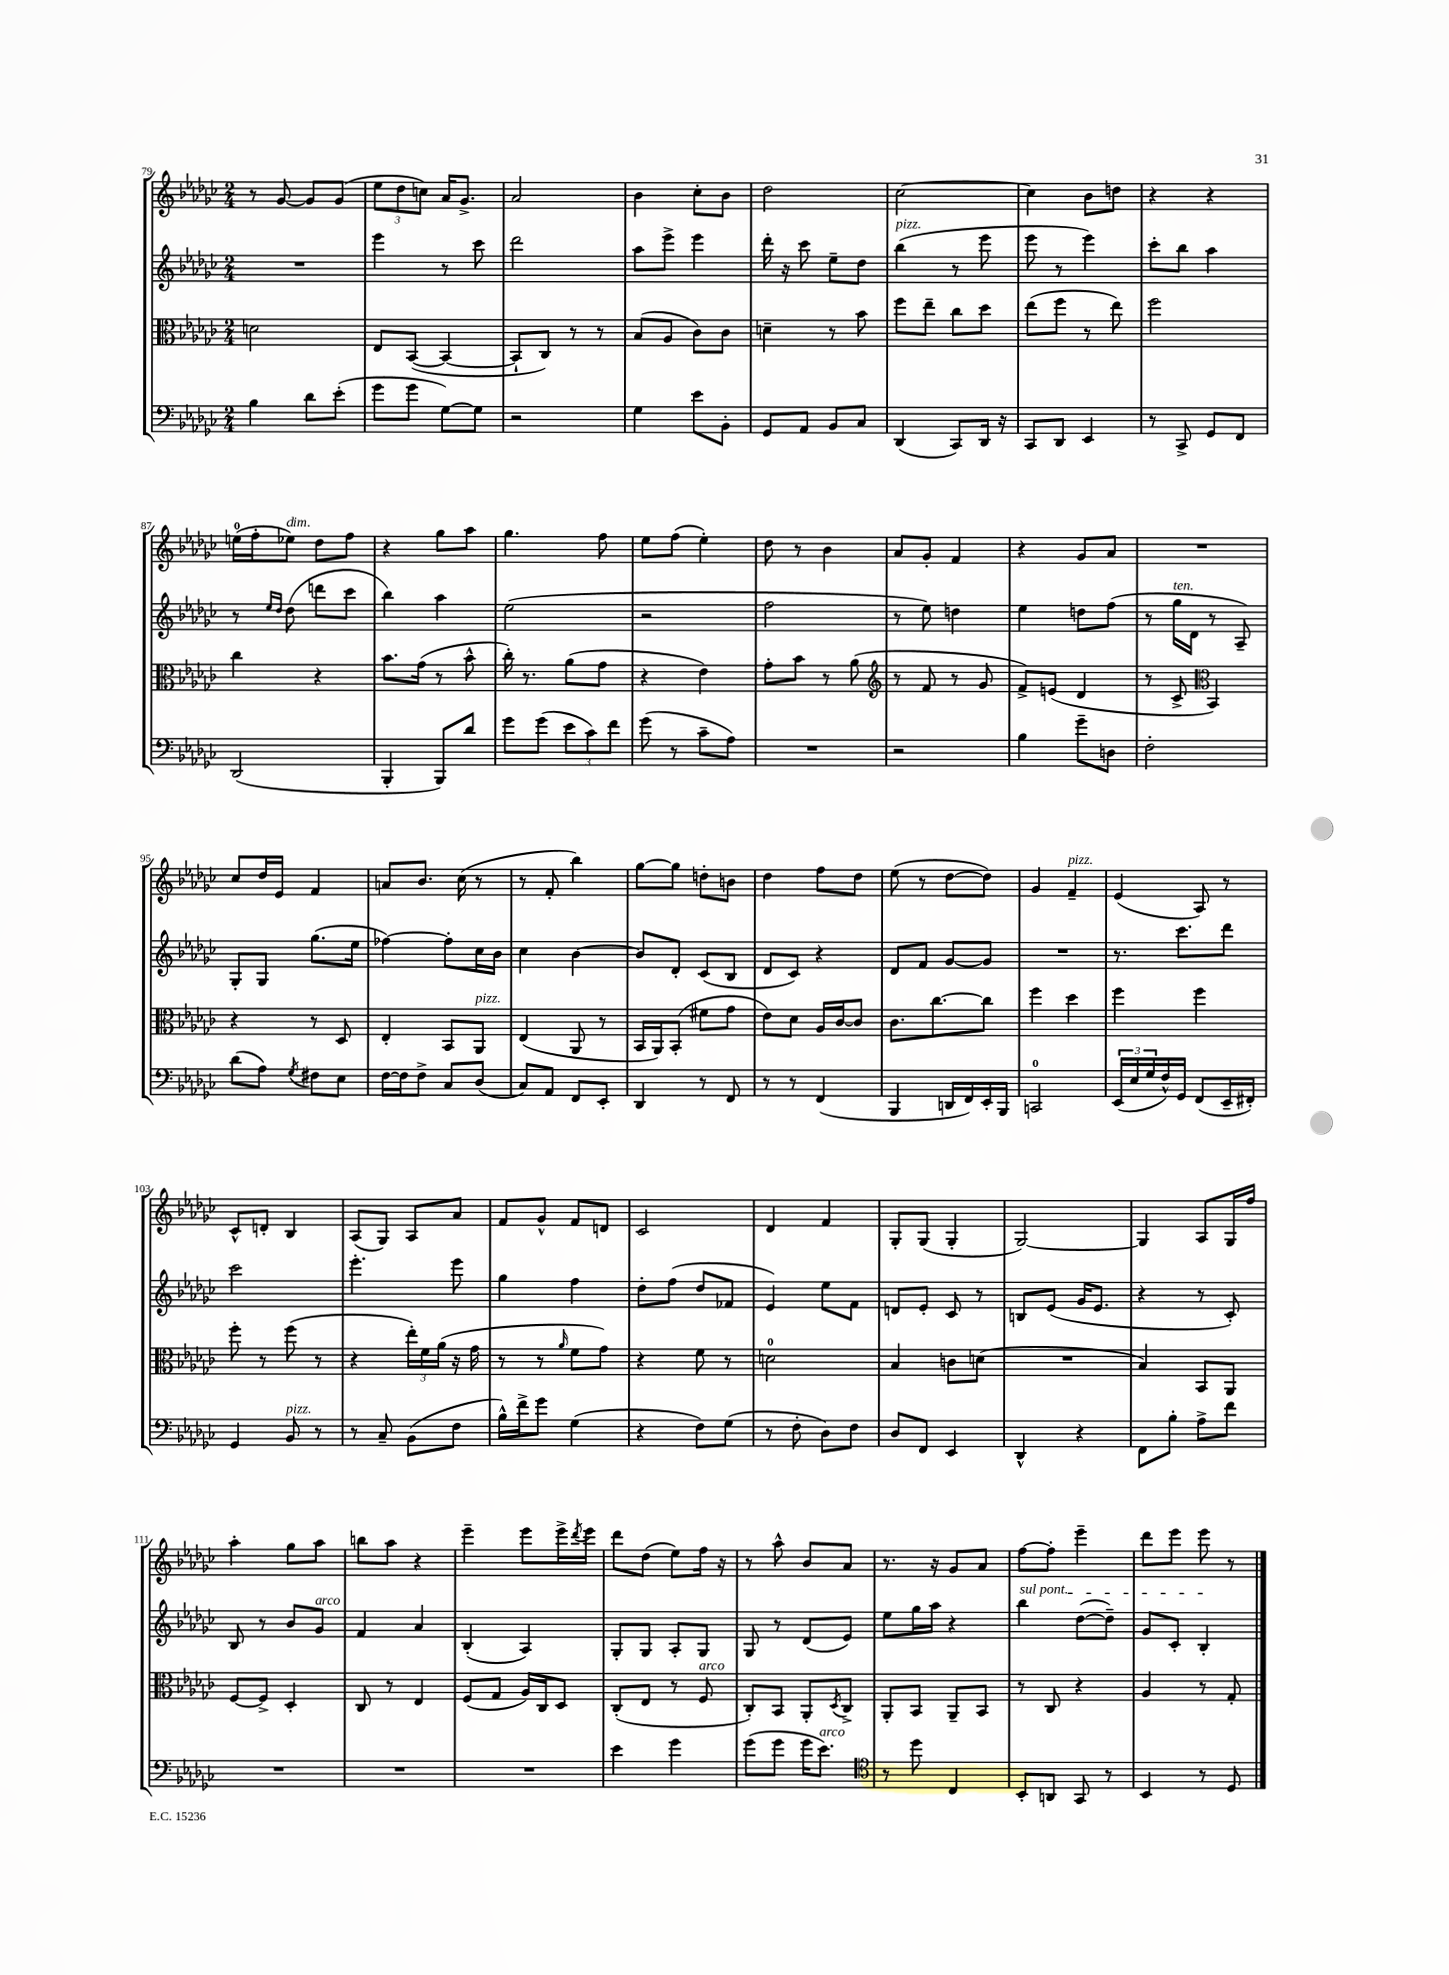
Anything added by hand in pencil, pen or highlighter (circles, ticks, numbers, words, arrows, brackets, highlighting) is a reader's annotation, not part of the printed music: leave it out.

**kern	**kern	**kern	**kern
*staff4	*staff3	*staff2	*staff1
*clefF4	*clefC3	*clefG2	*clefG2
*k[b-e-a-d-g-c-]	*k[b-e-a-d-g-c-]	*k[b-e-a-d-g-c-]	*k[b-e-a-d-g-c-]
*M2/4	*M2/4	*M2/4	*M2/4
4B-\	2d\	2r	8r
.	.	.	[8g-/
8d-\L	.	.	8g-/]L
(8e-'\J	.	.	(8g-/J
=	=	=	=
8g-\L	8E-/L	4eee-\	12ee-\L
.	.	.	12dd-\
8g-\J	([8BB-/J	.	.
.	.	.	12cc\J)
[8G-\L)	4BB-/_	8r	16a-/LK
.	.	.	8.g-^/J
8G-\]J	.	8ccc-\	.
=	=	=	=
2r	8BB-`/]L	2ddd-\	2a-/
.	8C-/J)	.	.
.	8r	.	.
.	8r	.	.
=	=	=	=
4G-\	(8B-/L	8aa-\L	4b-\
.	8A-/J	8eee-^\J	.
8e-\L	8c-\L)	4eee-\	8cc-'\L
8BB-'\J	8c-\J	.	8b-\J
=	=	=	=
8GG-/L	4d~\	16ddd-'\	2dd-\
.	.	16r	.
8AA-/J	.	8ccc-\	.
8BB-/L	8r	8ee-~\L	.
8C-/J	8b-\	8dd-\J	.
=	=	=	=
(4DD-/	8ff\L	(4bb-\	[2cc-\
.	8ee-~\J	.	.
8CC-/L)	8cc-\L	8r	.
16DD-/Jk	8dd-\J	8eee-\	.
16r	.	.	.
=	=	=	=
8CC-/L	(8ee-\L	8eee-\	4cc-\]
8DD-/J	8ff\J	8r	.
4EE-/	8r	4eee-\)	8b-\L
.	8ee-\)	.	8dd\J
=	=	=	=
8r	2ff\	8ccc-'\L	4r
8CC-^/	.	8bb-\J	.
8GG-/L	.	4aa-\	4r
8FF/J	.	.	.
=	=	=	=
(2DD-/	4cc-\	8r	(16ee\LL
.	.	.	16ff'\J
.	.	16qqee-/LL	.
.	.	16qqdd-/JJ	.
.	.	(8dd-\	8ee-\J)
.	4r	8ddd\L	8dd-\L
.	.	8ccc-\J	8ff\J
=	=	=	=
4BBB-'/	8.b-\L	4bb-\)	4r
.	(16g-\Jk	.	.
8BBB-/L)	8r	4aa-\	8gg-\L
8d-/J	8b-^^\	.	8aa-\J
=	=	=	=
8g-\L	16cc-'\)	(2ee-\	4.gg-\
.	8.r	.	.
(8g-\J	.	.	.
12e-\L	(8a-\L	.	.
12c-\)	.	.	.
.	8g-\J	.	8ff\
12f\J	.	.	.
=	=	=	=
(8g-\	4r	2r	8ee-\L
8r	.	.	(8ff\J
8c-~\L	4e-\)	.	4ee-'\)
8A-\J)	.	.	.
=	=	=	=
2r	8g-'\L	2ff\	8dd-\
.	8b-\J	.	8r
.	8r	.	4b-\
.	(8a-\	.	.
=	=	=	=
*	*clefG2	*	*
2r	8r	8r	8a-/L
.	8f/	8ee-\)	8g-'/J
.	8r	4dd\	4f/
.	8g-/	.	.
=	=	=	=
4B-\	8f^/L)	4ee-\	4r
.	(8e/J	.	.
8g-~\L	4d-/	8dd\L	8g-/L
8D\J	.	(8ff\J	8a-/J
=	=	=	=
2F'\	8r	8r	2r
.	8c-^/	16gg-\LL	.
.	.	16d-\JJ	.
*	*clefC3	*	*
.	4BB-/)	8r	.
.	.	8A-~/)	.
=	=	=	=
(8d-\L	4r	8G-'/L	8cc-/L
8A-\J)	.	8G-/J	16dd-/L
.	.	.	16e-/JJ
8qG-/	.	.	.
8F#\L	8r	(8.gg-\L	4f/
8E-\J	8D-/	.	.
.	.	16ee-\Jk	.
=	=	=	=
[16F\LL	4E-'/	[4ff-\)	8a/L
16F\]J	.	.	.
8F^\J	.	.	8.b-/J
8C-/L	8BB-/L	8ff-'\]L	.
.	.	.	(16cc-\
(8D-/J	8AA-/J	16cc-\L	8r
.	.	16b-\JJ	.
=	=	=	=
8C-/L)	(4E-/	4cc-\	8r
8AA-/J	.	.	8f'/
8FF/L	8AA-/	[4b-\	4bb-\)
8EE-'/J	8r	.	.
=	=	=	=
4DD-/	16BB-/LL	8b-/]L	[8gg-\L
.	16AA-/J)	.	.
.	(8BB-'/J	8d-'/J	8gg-\]J
8r	8f#\L	(8c-/L	8dd'\L
8FF/	8g-\J	8B-/J	8b\J
=	=	=	=
8r	8e-\L)	8d-/L	4dd-\
8r	8d-\J	8c-/J)	.
(4FF/	16A-/LL	4r	8ff\L
.	[16c-/J	.	.
.	8c-/]J	.	8dd-\J
=	=	=	=
4BBB-/	8.c-\L	8d-/L	(8ee-\
.	.	8f/J	8r
.	[8.cc-\	.	.
16DD/LL	.	[8g-/L	[8dd-\L
16FF/)	.	.	.
16EE-'/	8cc-\]J	8g-/]J	8dd-\]J)
16BBB-/JJ	.	.	.
=	=	=	=
2CC/	4ff\	2r	4g-/
.	4dd-\	.	4f~/
=	=	=	=
(24EE-/LL	4ff\	8.r	(4e-/
24E-/	.	.	.
24G-/	.	.	.
16F^^/)	.	.	.
16GG-/JJ	.	8.ccc-\L	.
(8FF/L	4ff\	.	8A-/)
16EE-~/L	.	8ddd-\J	8r
16FF#'/JJ)	.	.	.
=	=	=	=
4GG-/	8ff'\	2ccc-\	8c-^^/L
.	8r	.	8d'/J
8BB-/	(8ff\	.	4B-/
8r	8r	.	.
=	=	=	=
8r	4r	4.eee-'\	(8A-/L
8C-~/	.	.	8G-/J)
(8BB-\L	24ee-'\LL)	.	8A-/L
.	24f\	.	.
.	(24a-\JJ	.	.
8F\J	16r	8eee-\	8a-/J
.	16g-\	.	.
=	=	=	=
16B-^^\LL)	8r	4gg-\	8f/L
16f^\J	.	.	.
8g-\J	8r	.	8g-^^/J
.	16qqa-/	.	.
(4G-\	8f\L	4ff\	8f/L
.	8g-\J)	.	8d/J
=	=	=	=
4r	4r	8dd-'\L	2c-/
.	.	(8ff\J	.
8F\L)	8f\	8dd-/L	.
(8G-\J	8r	8f-/J	.
=	=	=	=
8r	2d\	4e-/)	4d-/
8F'\	.	.	.
8D-\L)	.	8ee-\L	4f/
8F\J	.	8f\J	.
=	=	=	=
8D-/L	4B-/	8d/L	8G-'/L
8FF/J	.	8e-'/J	(8G-/J
4EE-/	8c\L	8c-/	4G-'/
.	(8d\J	8r	.
=	=	=	=
4DD-^^/	2r	8B/L	[2G-/)
.	.	(8e-/J	.
4r	.	16g-/LK	.
.	.	8.e-/J	.
=	=	=	=
8FF\L	4B-/)	4r	4G-/]
8B-'\J	.	.	.
8A-^\L	8BB-/L	8r	8A-/L
8f\J	8AA-/J	8c-'/)	16G-/L
.	.	.	16ff/JJ
=	=	=	=
2r	[8F/L	8B-/	4aa-'\
.	8F^/]J	8r	.
.	4D-'/	8b-/L	8gg-\L
.	.	8g-/J	8aa-\J
=	=	=	=
2r	8C-/	4f/	8bb\L
.	8r	.	8aa-\J
.	4E-/	4a-/	4r
=	=	=	=
2r	(8F/L	(4B-'/	4eee-~\
.	8G-/J	.	.
.	16A-/LL)	4A-/)	8eee-\L
.	16C-/J	.	.
.	8D-/J	.	16eee-^\L
.	.	.	8qddd-/
.	.	.	16eee-\JJ
=	=	=	=
4e-\	(8C-'/L	8G-'/L	8ddd-\L
.	8E-/J	8G-/J	(8dd-\J
4g-\	8r	8A-'/L	8ee-\L)
.	8F/	8G-/J	16ff\Jk
.	.	.	16r
=	=	=	=
(8g-\L	8C-'/L)	8G-/	8r
8g-\J	8BB-/J	8r	8aa-^^\
16g-\LK	8AA-'/L	(8d-/L	8b-/L
8.e-\J)	.	.	.
.	8qD-/	.	.
.	8C-^/J	8e-/J)	8a-/J
=	=	=	=
*clefC4	*	*	*
8r	8AA-'/L	8ee-\L	8.r
8dd-\	8BB-/J	16gg-\L	.
.	.	16aa-\JJ	16r
4C-/	8AA-~/L	4r	8g-/L
.	8BB-/J	.	8a-/J
=	=	=	=
8BB-'/L	8r	4bb-\	[8ff\L
8AA/J	8C-/	.	8ff'\]J
8GG-/	4r	([8dd-\L	4eee-~\
8r	.	8dd-~\]J)	.
=	=	=	=
4BB-/	4A-/	8g-/L	8ddd-\L
.	.	8c-'/J	8eee-\J
8r	8r	4B-'/	8eee-\
8D-/	8G-'/	.	8r
==	==	==	==
*-	*-	*-	*-
